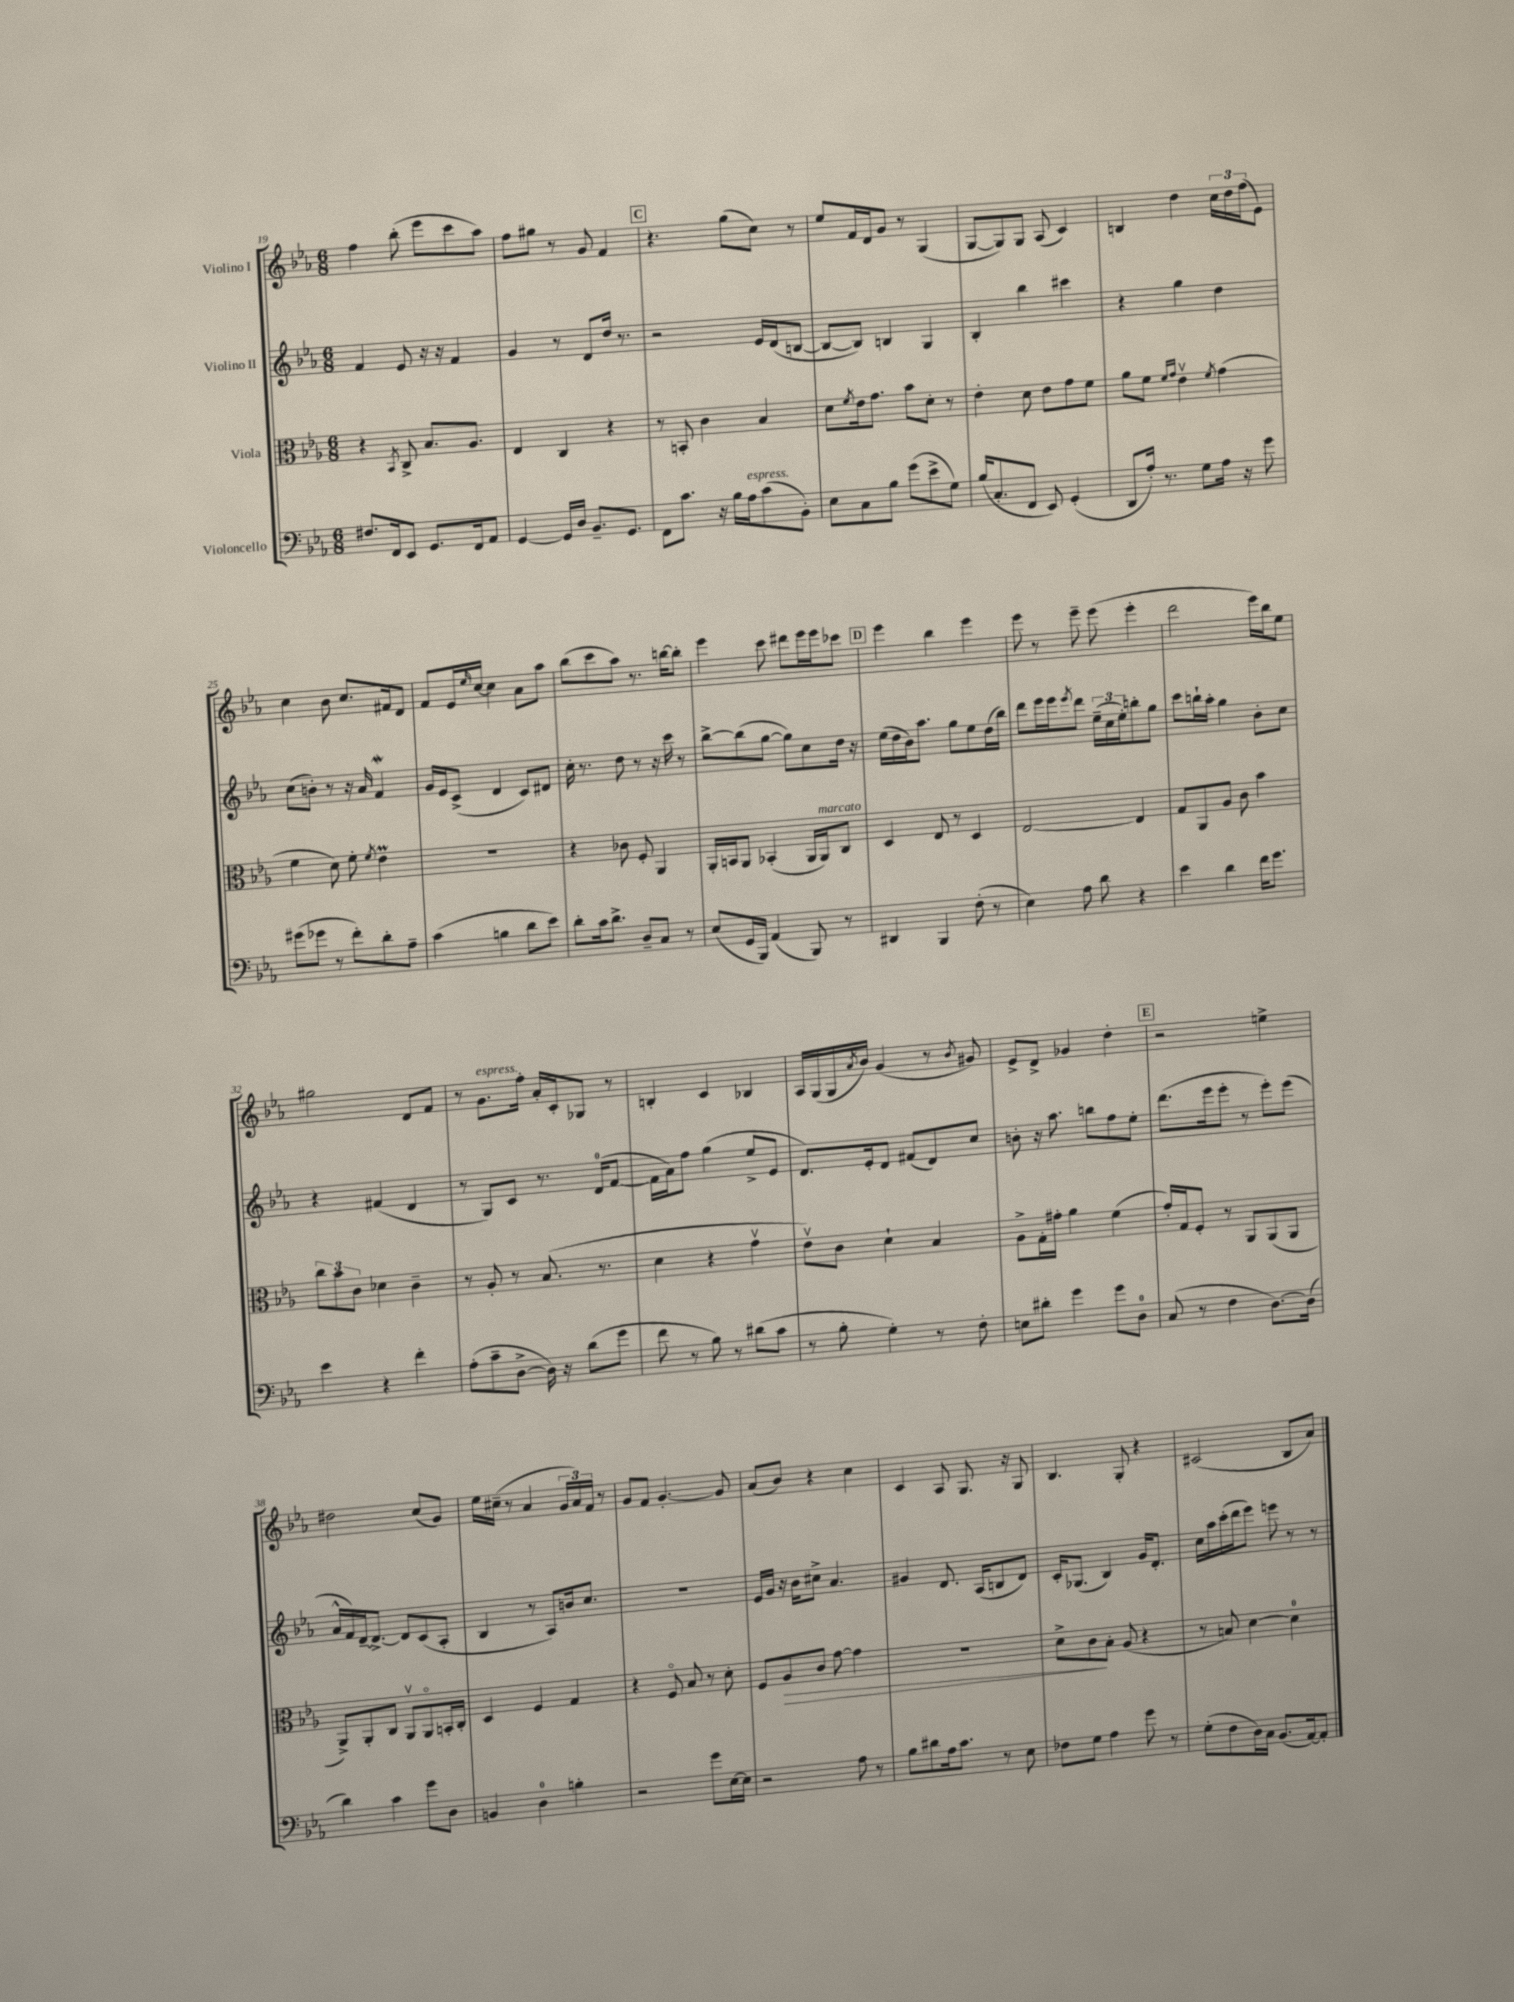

**kern	**kern	**dynam	**kern	**kern
*part4	*part3	*part3	*part2	*part1
*staff4	*staff3	*staff3	*staff2	*staff1
*I"Violoncello	*I"Viola	*	*I"Violino II	*I"Violino I
*clefF4	*clefC3	*	*clefG2	*clefG2
*k[b-e-a-]	*k[b-e-a-]	*	*k[b-e-a-]	*k[b-e-a-]
*M6/8	*M6/8	*	*M6/8	*M6/8
=19	=19	=19	=19	=19
8.F#X/L	4r	.	4f/	4ff\
16FF/k	.	.	.	.
.	8qBB-/	.	.	.
8EE-/J	8C^/	.	8e-/	(8bb-'\
8.GG/L	8.B-/L	.	16r	8eee-\L
.	.	.	16r	.
.	.	.	4f/	8ccc\
16FF/k	8.A-/J	.	.	.
8AA-/J	.	.	.	8aa-\J)
=20	=20	=20	=20	=20
[4GG/	4E-/	.	4g/	8ff\L
.	.	.	.	8gg#X\J
16GG/LL]	4C/	.	8r	8r
16D/JJ	.	.	.	.
8.BB-~/L	.	.	8d/L	8g/
.	4r	.	16dd/Jk	4f/
8.GG/J	.	.	8.r	.
!!LO:REH:place=s1:t=C
=21	=21	=21	=21	=21
8FF\L	8r	.	2r	4.r
8.c\J	8BBn'/	.	.	.
.	4c\	.	.	.
16r	.	.	.	.
16B-\LL	.	.	.	(8gg\L
!LO:TX:a:i:t=espress.	!	!	!	!
16A-\J	.	.	.	.
(8c\	4B-/	.	16e-/LL	8cc\J)
.	.	.	(16d/J	.
8BB-'\J)	.	.	[8Bn/J	8r
=22	=22	=22	=22	=22
8E-\L	8d\L	.	8B/L_	8ee-/L
.	8qf/	.	.	.
8C\	16e-\k	.	8B/J])	16f/L
.	8.g\J	.	.	16d/J
8B-\J	.	.	4Bn/	8g/J
(8g\L	8b-\L	.	.	8r
8e-^\	8d'\J	.	4G/	(4G/
8G\J)	8r	.	.	.
=23	=23	=23	=23	=23
(16B-/KL	4e-'\	.	4B-'/	[8G/L
8.C'/	.	.	.	.
.	.	.	.	8G/])
8FF/J	8d\	.	4bb-\	8G/J
8EE-/)	8e-\L	.	.	(8A-/
(4GG'/	8g\	.	4ccc#X\	4c/)
.	8f\J	.	.	.
=24	=24	=24	=24	=24
8DD/L	8a-\L	.	4r	4Bn/
16A-'/Jk)	8f\J	.	.	.
8.r	.	.	.	.
.	16qqf/LL	.	.	.
.	16qqg/JJ	.	.	.
.	4e-v\	.	4gg\	4dd\
8G\L	.	.	.	.
.	8qf/	.	.	.
16A-\Jk	(4g\	.	4dd\	24cc\LL
.	.	.	.	24dd\
16r	.	.	.	.
.	.	.	.	(24ff\J
8g\	.	.	.	8e-\J)
!!LO:LB:g=z
=25	=25	=25	=25	=25
(8g#X\L	4f\	.	(8cc\L	4cc\
8g-X\J	.	.	8bn'\J)	.
8r	8d\)	.	8r	8b-\
8f'\L)	8f'\	.	16r	8.cc/L
.	.	.	16a-/	.
.	8qf/	.	.	.
8d'\	4e-M\	.	4fW/	.
.	.	.	.	16f#X/k
8A-~\J	.	.	.	8d/J
=26	=26	=26	=26	=26
(4c\	2.r	.	16g/LL	8f/L
.	.	.	16e-/J	.
.	.	.	(8c^/J	16e-/L
.	.	.	.	16qqee-/
.	.	.	.	[16cc/JJ
4Bn\	.	.	4d/	4cc\]
8d\L	.	.	8c/L)	8a-\L
8e-\J)	.	.	8d#X/J	8aa-\J
=27	=27	=27	=27	=27
8d'\L	4r	.	16cc'\	(8bb-\L
.	.	.	8.r	.
16c\k	.	.	.	8ccc\
8.d^\J	.	.	.	.
.	8c-X\	.	8dd\	8aa-\J)
8D~/L	8F'/	.	8r	8.r
8C/J	4AA-/	.	16r	.
.	.	.	16ccc\	[16bbn\KL
8r	.	.	8r	8bb'\J]
=28	=28	=28	=28	=28
(8E-/L	16AA-'/LL	.	[8bb-^\L	4eee-\
.	16BBn/J	.	.	.
16GG/L	8AA-/J	.	(8bb-\]	.
16BBB-/JJ)	.	.	.	.
(4AA-/	(4BB-X'/	.	[8gg\J	8ccc\
.	.	.	8gg\L])	8ddd#X\L
8BBB-/)	16AA-/LL	.	8cc\	16eee-\L
!	!LO:TX:a:i:t=marcato	!	!	!
.	16AA-/J)	.	.	16eee-\J
8r	8C/J	.	16dd\Jk	8ccc-X\J
.	.	.	16r	.
!!LO:REH:place=s1:t=D
=29	=29	=29	=29	=29
4DD#X/	4D/	.	(16ee-\LL	4eee-\
.	.	.	16dd\	.
.	.	.	16b-\J)	.
.	.	.	8.aa-\J	.
4BBB-/	8E-/	.	.	4bb-\
.	8r	.	8gg\L	.
(8F'\	4D/	.	8ee-\	4eee-\
8r	.	.	(16dd\L	.
.	.	.	16bb-\JJ)	.
=30	=30	=30	=30	=30
4E-\)	[2E-/	.	8ddd\L	8eee-\
.	.	.	16eee-\L	8r
.	.	.	16eee-\J	.
.	.	.	8qeee-/	.
8A-\	.	.	8ddd\J	8eee-~\
8d\	.	.	(24ee-~\LL	(8eee-\
.	.	.	24cc\	.
.	.	.	24ee-'\J)	.
4r	4E-/]	.	8bbn'\	4eee-'\
.	.	.	8gg\J	.
=31	=31	=31	=31	=31
4e-\	8G/L	.	8ccc\L	2ddd\
.	8AA-/	.	16bbn`\L	.
.	.	.	16aa-'\JJ	.
4d\	8A-/J	.	4gg\	.
.	8c\	.	.	.
16f\KL	4b-\	.	8b-'\L	16eee-\LL)
8.g\J	.	.	.	16bb-\J
.	.	.	8cc\J	8ee-\J
!!LO:LB:g=z
=32	=32	=32	=32	=32
4e-\	12cc\L	.	4r	2gg#X\
.	12b-\	.	.	.
.	12c\J	.	.	.
4r	4d-X\	.	(4f#X/	.
4f'\	4c~\	.	4d/	8d/L
.	.	.	.	8f/J
=33	=33	=33	=33	=33
(8A-'\L	8r	.	8r	8r
!	!	!	!	!LO:TX:a:i:t=espress.
8c~\	8A-'/	.	8G/L)	8.g\L
[8D^\J	8r	.	8c/J	.
.	.	.	.	16ff'\Jk
16D\])	(8.B-/	.	8.r	16a-'/LL
16r	.	.	.	16c'/J
(8d\L	.	.	.	8G-X/J
.	8.r	.	(16d/KL	.
8g\J	.	.	[8f/J	8r
=34	=34	=34	=34	=34
8f\	4d\	.	16f\LL]	4Bn'/
.	.	.	16a-\J)	.
8r	.	.	8ff\J	.
8B-\)	4r	.	(4gg\	4c/
8r	.	.	.	.
(8d#X\L	4gv\	.	8ee-^/L	4B-X/
8c\J	.	.	8e-/J	.
=35	=35	=35	=35	=35
8r	8e-v\L)	.	8.d/L)	16A-/LL
.	.	.	.	(16G/
8B-'\	8c\J	.	.	16G/
.	.	.	.	8qa-/
.	.	.	16e-'/k	16b-/JJ)
4G'\)	4d`\	.	8d/J	(4g/
.	.	.	(8f#X/L	.
8r	4B-/	.	8d/)	8r
.	.	.	.	8qb-/
8F'\	.	.	8cc/J	8g#X/)
=36	=36	=36	=36	=36
8En\L	8A-^\L	.	8bn'\	8e-^/L
8d#X'\J	16G'\L	.	16r	8d^/J
.	16g#X'\JJ	.	8.aa-\	.
4g\	4a-\	.	.	4g-X/
.	.	.	8bbn\L	.
8g\L	(4f\	.	8ff\	4dd'\
8D\J	.	.	8ee-'\J	.
!!LO:REH:place=s1:t=E
=37	=37	=37	=37	=37
(8C/	16g'/LL)	.	(8.ddd\L	2r
.	16G/J	.	.	.
8r	8F'/J	.	.	.
.	.	.	16eee-\k	.
4F\	8r	.	8eee-'\J	.
.	8AA-/L	.	8r	.
[8.D\L)	(8AA-/	.	8eee-'\L)	4een^\
.	8AA-/J	.	(8eee-\J	.
(16D\Jk]	.	.	.	.
!!LO:LB:g=z
=38	=38	=38	=38	=38
4d\)	8AA-^/L)	.	16a-^^/LL	2dd#X\
.	.	.	16f/)	.
.	8AA-'/	.	[16d~/J	.
.	.	.	8.d^/J_	.
4c\	8C/J	.	.	.
.	8AA-v/L	.	8d/L]	.
8g\L	8AA-/	.	(8c/	(8cc/L
8D\J	16BBn'/L	.	8A-'/J	8g/J)
.	16C'/JJ	.	.	.
=39	=39	=39	=39	=39
4BBn/	4D/	.	4B-/	16ee-\LL
.	.	.	.	(16cc#X~\JJ
.	.	.	.	8r
4D\	4F/	.	8r	4a-/
.	.	.	8A-/L)	.
4Bn'\	4G/	.	16bn/k	24g/LL
.	.	.	.	24a-/)
.	.	.	8.cc/J	.
.	.	.	.	24f/JJ
.	.	.	.	8r
=40	=40	=40	=40	=40
2r	4r	.	2.r	8g/L
.	.	.	.	8f/J
.	8F/	.	.	[4.g'/
.	8B-/	.	.	.
8g\L	8r	.	.	.
[16E-\L	8d'\	.	.	8g/]
16E-\JJ]	.	.	.	.
=41	=41	=41	=41	=41
2r	8F/L	.	16e-/LL	(8a-/L
.	.	.	16g/JJ	.
!	!	!LO:HP:b	!	!
.	8A-/	>	16r	8b-/J)
.	.	.	16b-\KL	.
.	8c/J	.	8cc#X^\J	4r
.	[8g\	.	4.a-/	.
8A-\	4g\]	.	.	4cc\
8r	.	.	.	.
=42	=42	=42	=42	=42
8B-\L	2.r	.	4g#X/	4c/
8d#X\	.	.	.	.
16A-\k	.	.	8.d/	8A-/
8.c\J	.	.	.	.
.	.	.	.	8.G/
.	.	.	(16A-/KL	.
8r	.	.	8Bn/	.
.	.	.	.	16r
8E-\	.	.	8d/J)	8G/
=43	=43	=43	=43	=43
8F-X\L	8d^\L	.	16c'/KL	4.B-/
.	.	.	(8.G-X/J	.
8G\J	8c\	.	.	.
4A-\	8B-'\J	]	4B-/)	.
.	(8A-/	.	.	8G'/
8g\	4r	.	16g/KL	4r
.	.	.	8.d'/J	.
8r	.	.	.	.
=44	=44	=44	=44	=44
(8G'\L	8r	.	16cc\LL	(2c#X/
.	.	.	16aa-\	.
8F\	8Bn/)	.	(16ccc'\	.
.	.	.	16ddd\J	.
16D\L)	[4d\	.	8eee-\J)	.
16C\JJ	.	.	.	.
(8.BB-/L	.	.	8eeen\	.
.	4d\]	.	8r	8B-/L
[16AA-/k)	.	.	.	.
8AA-'/J]	.	.	8r	8a-/J)
==	==	==	==	==
*-	*-	*-	*-	*-
